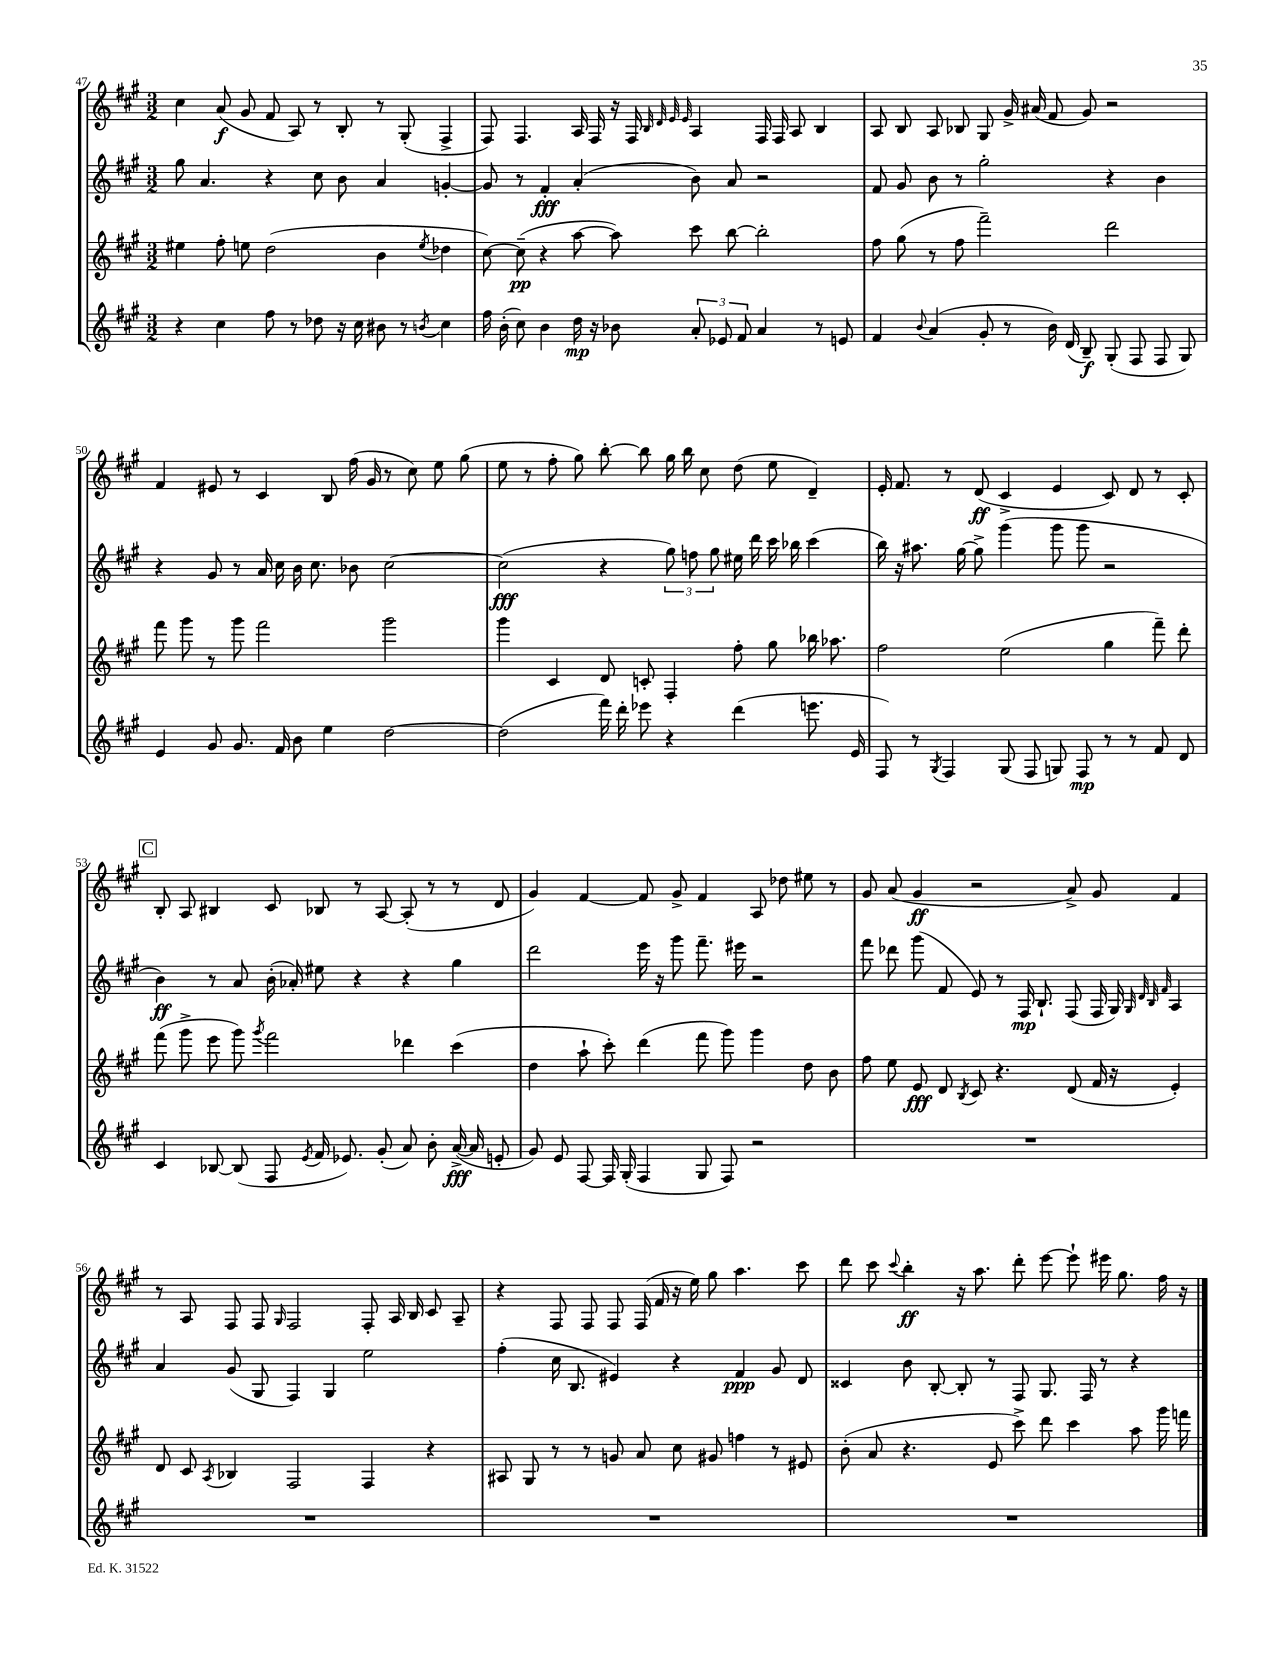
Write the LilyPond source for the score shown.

<<
\new StaffGroup <<
\new Staff = "s0" {
    \clef treble \key a \major \numericTimeSignature \time 3/2
    \autoBeamOff cis''4 a'8\f( gis'8 fis'8 a8) r8 b8-. r8 gis8-.( fis4-> |
    fis8) fis4. a16 fis16 r16 fis16 \grace { b32 d'32 e'32 e'32 } a4 fis16 fis16 a8 b4 |
    a8 b8 a8 bes8 gis8 gis'16-> ais'16( fis'8 gis'8) r2 |
    fis'4 eis'8 r8 cis'4 b8 fis''16( gis'16 r8 cis''8) e''8 gis''8( |
    e''8 r8 fis''8-. gis''8) b''8~-. b''8 gis''16 b''16 cis''8 d''8( e''8 d'4--) |
    e'16-. fis'8. r8 d'8\ff( cis'4-> e'4 cis'8) d'8 r8 cis'8-. |
    \mark \markup { \box "C" } b8-. a8 bis4 cis'8 bes8 r8 a8~ a8-.( r8 r8 d'8 |
    gis'4) fis'4~ fis'8 gis'8-> fis'4 a8 des''8 eis''8 r8 |
    gis'8 a'8( gis'4\ff r2 a'8->) gis'8 fis'4 |
    r8 a8 fis8 fis8 \grace { gis16 } fis2 fis8-. a16 b16 cis'8 a8-- |
    r4 fis8 fis8 fis8 fis16( fis'16 r16 e''16) gis''8 a''4. cis'''8 |
    d'''8 cis'''8 \appoggiatura { cis'''8 } b''4-.\ff r16 a''8. d'''8-. e'''8~ e'''8-! eis'''16 gis''8. fis''16 r16 \bar "|." |
}
\new Staff = "s1" {
    \clef treble \key a \major \numericTimeSignature \time 3/2
    \autoBeamOff gis''8 a'4. r4 cis''8 b'8 a'4 g'4~-. |
    g'8 r8 fis'4-.\fff a'4-.( b'8) a'8 r2 |
    fis'8 gis'8 b'8 r8 gis''2-. r4 b'4 |
    r4 gis'8 r8 a'16 cis''16 b'16 cis''8. bes'8 cis''2~ |
    cis''2\fff( r4 \tuplet 3/2 { gis''8) f''8 gis''8 } eis''16 d'''16 cis'''16 bes''16 cis'''4( |
    b''16) r16 ais''8. gis''16~ gis''8-> gis'''4( gis'''8 gis'''8 r2 |
    \mark \markup { \box "C" } b'4\ff) r8 a'8 b'16-.( aes'16-.) eis''8 r4 r4 gis''4 |
    d'''2 e'''16 r16 gis'''8 fis'''8.-- eis'''16 r2 |
    fis'''8 des'''8 gis'''8( fis'8 e'8) r8 fis16\mp b8.-! fis8( fis16 gis16) \grace { gis32 d'32 b32 fis'32 } a4 |
    a'4 gis'8( gis8 fis4) gis4 e''2 |
    fis''4-.( cis''16 b8. eis'4) r4 fis'4\ppp gis'8 d'8 |
    cisis'4 b'8 b8~-. b8-. r8 fis8 gis8. fis16 r8 r4 \bar "|." |
}
\new Staff = "s2" {
    \clef treble \key a \major \numericTimeSignature \time 3/2
    \autoBeamOff eis''4 fis''8-. e''8 d''2( b'4 \acciaccatura { e''8 } des''4 |
    cis''8~) cis''8--\pp( r4 a''8~ a''8) cis'''8 b''8~ b''2-. |
    fis''8 gis''8( r8 fis''8 fis'''2--) d'''2 |
    fis'''8 gis'''8 r8 gis'''8 fis'''2 gis'''2 |
    gis'''4 cis'4 d'8 c'8-. fis4-. fis''8-. gis''8 bes''16 aes''8. |
    fis''2 e''2( gis''4 fis'''8--) d'''8-. |
    \mark \markup { \box "C" } fis'''8( gis'''8-> e'''8 gis'''8) \acciaccatura { gis'''8 } fis'''2 des'''4 cis'''4( |
    d''4 a''8-! cis'''8-.) d'''4( fis'''8 gis'''8) gis'''4 d''8 b'8 |
    fis''8 e''8 e'8\fff d'8 \acciaccatura { b8 } cis'8 r4. d'8( fis'16 r16 e'4-.) |
    d'8 cis'8 \acciaccatura { a8 } bes4 fis2 fis4 r4 |
    ais8 gis8 r8 r8 g'8 a'8 cis''8 gis'8 f''4 r8 eis'8 |
    b'8-.( a'8 r4. e'8 cis'''8->) d'''8 cis'''4 a''8 gis'''16 f'''16 \bar "|." |
}
\new Staff = "s3" {
    \clef treble \key a \major \numericTimeSignature \time 3/2
    \autoBeamOff r4 cis''4 fis''8 r8 des''8 r16 cis''16 bis'8 r8 \acciaccatura { b'8 } cis''4 |
    fis''16 b'16-.( cis''8) b'4 d''16\mp r16 bes'8 \tuplet 3/2 { a'8-. ees'8 fis'8 } a'4 r8 e'8 |
    fis'4 \appoggiatura { b'8 } a'4( gis'8-. r8 b'16) d'16( b8--\f) gis8-.( fis8 fis8 gis8) |
    e'4 gis'8 gis'8. fis'16 b'8 e''4 d''2~ |
    d''2( fis'''16) d'''16-. ees'''8 r4 d'''4( e'''8. e'16 |
    fis8) r8 \acciaccatura { gis8 } fis4 gis8( fis8 g8) fis8\mp r8 r8 fis'8 d'8 |
    \mark \markup { \box "C" } cis'4 bes8~ bes8( fis8 \acciaccatura { e'8 } fis'16 ees'8.) gis'8-.( a'8) b'8-. a'16~->\fff( a'16 e'8-. |
    gis'8) e'8 fis8~ fis16 gis16-.( fis4 gis8 fis8) r2 |
    R1. |
    R1. |
    R1. |
    R1. \bar "|." |
}
>>
>>
\layout { \context { \Score currentBarNumber = #47 } }
